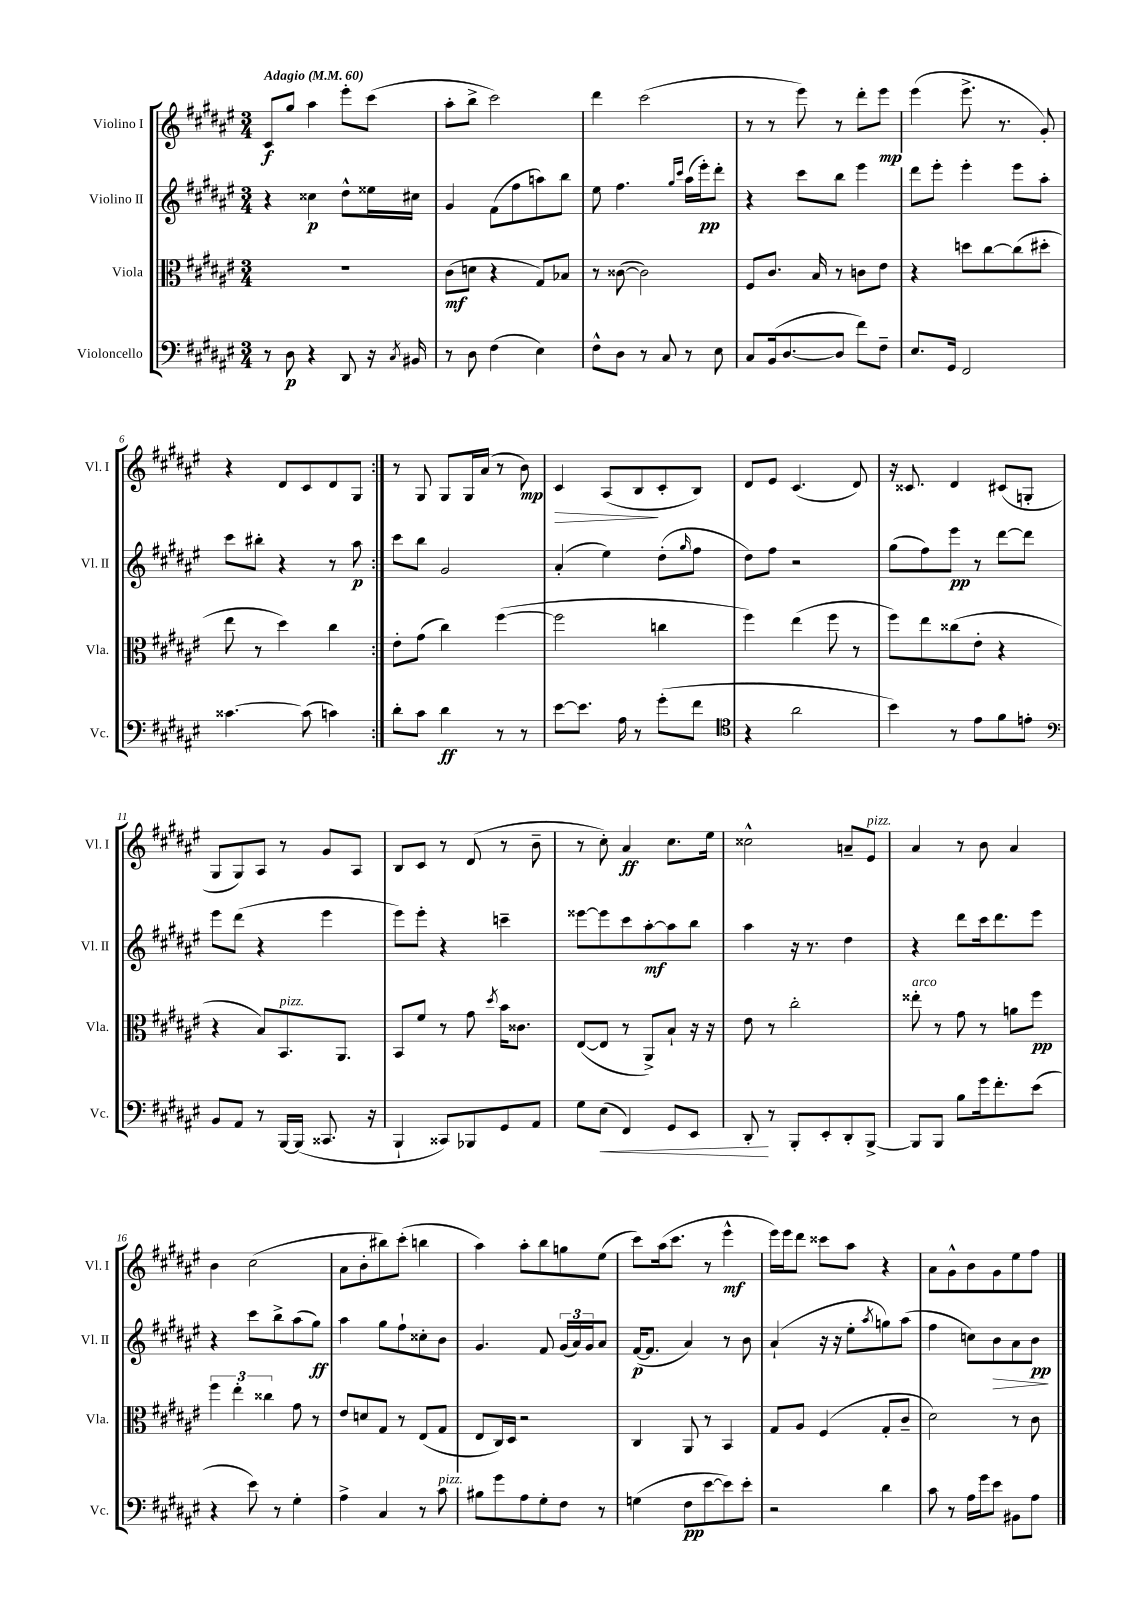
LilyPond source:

<<
\new StaffGroup <<
\new Staff = "s0" \with { instrumentName = "Violino I" shortInstrumentName = "Vl. I" } {
    \clef treble \key fis \major \numericTimeSignature \time 3/4 \tempo "Adagio" 4 = 60
    \repeat volta 2 { cis'8\f gis''8 ais''4 eis'''8-. cis'''8( |
    ais''8-. b''8-> cis'''2) |
    dis'''4 cis'''2( |
    r8 r8 eis'''8) r8 dis'''8-. eis'''8\mp |
    eis'''4( eis'''8.-> r8. gis'8-.) |
    r4 dis'8 cis'8 dis'8 gis8 | }
    r8 gis8 gis8 gis16 ais'16( r8 b'8\mp) |
    cis'4\> ais8( b8\! cis'8-. b8) |
    dis'8 eis'8 cis'4.( dis'8) |
    r16 cisis'8. dis'4 cis'8( g8-. |
    gis8 gis8) ais8 r8 gis'8 ais8 |
    b8 cis'8 r8 dis'8( r8 b'8-- |
    r8 cis''8-.) ais'4\ff cis''8. eis''16 |
    cisis''2-^ a'8-- eis'8^\markup { \italic "pizz." } |
    ais'4 r8 b'8 ais'4 |
    b'4 cis''2( |
    ais'8 b'8-. bis''8) cis'''8-.( b''4 |
    ais''4) ais''8-. b''8 g''8 eis''8( |
    cis'''8) ais''16( cis'''8. r8 eis'''4-^\mf |
    eis'''16) eis'''16 dis'''8 cisis'''8 ais''8 r4 |
    ais'8 gis'8-^ b'8 gis'8 eis''8 fis''8 \bar "|." |
}
\new Staff = "s1" \with { instrumentName = "Violino II" shortInstrumentName = "Vl. II" } {
    \clef treble \key fis \major \numericTimeSignature \time 3/4
    \repeat volta 2 { r4 cisis''4\p dis''8-^ eisis''16 cis''16 |
    gis'4 fis'8( fis''8 a''8) b''8 |
    eis''8 fis''4. \grace { gis''16 cis'''16 } ais''16( eis'''16-.\pp) dis'''8-. |
    r4 cis'''8 b''8 eis'''4 |
    dis'''8 eis'''8-. eis'''4-. eis'''8 ais''8-. |
    cis'''8 bis''8-. r4 r8 ais''8\p | }
    cis'''8 b''8 gis'2 |
    ais'4-.( eis''4) dis''8-.( \grace { gis''16 } fis''8 |
    dis''8) fis''8 r2 |
    gis''8( fis''8) eis'''8\pp r8 dis'''8~ dis'''8 |
    eis'''8 dis'''8( r4 eis'''4 |
    eis'''8) eis'''8-. r4 c'''4-- |
    eisis'''8~ eisis'''8 cis'''8 ais''8~-.\mf ais''8 b''8 |
    ais''4 r16 r8. dis''4 |
    r4 dis'''8 cis'''16 dis'''8. eis'''8 |
    r4 cis'''8 b''8-> ais''8( gis''8\ff) |
    ais''4 gis''8 fis''8-! cisis''8-. b'8 |
    gis'4. fis'8 \tuplet 3/2 { gis'16( ais'16) gis'16 } ais'8 |
    fis'16~\p( fis'8. ais'4) r8 b'8 |
    ais'4-!( r16 r16 eis''8-. \acciaccatura { ais''8 } g''8) ais''8( |
    fis''4 c''8) b'8\> ais'8 b'8\pp\! \bar "|." |
}
\new Staff = "s2" \with { instrumentName = "Viola" shortInstrumentName = "Vla." } {
    \clef alto \key fis \major \numericTimeSignature \time 3/4
    \repeat volta 2 { R2. |
    cis'8\mf( d'8 r4 gis8) bes8 |
    r8 cisis'8~( cisis'2) |
    fis8 cis'8. b16 r8 c'8 eis'8 |
    r4 d''8 cis''8~ cis''8( dis''8-. |
    eis''8 r8 dis''4) cis''4 | }
    eis'8-. gis'8( cis''4) fis''4~( |
    fis''2 c''4 |
    fis''4) eis''4( fis''8 r8 |
    fis''8) eis''8 cisis''8( eis'8-. r4 |
    r4 b8) b,8.^\markup { \italic "pizz." } ais,8. |
    b,8 fis'8 r8 gis'8 \acciaccatura { dis''8 } b'16 cisis'8. |
    eis8~( eis8 r8 ais,8->) b8-! r16 r16 |
    eis'8 r8 cis''2-. |
    eisis''8-.^\markup { \italic "arco" } r8 gis'8 r8 a'8 fis''8\pp |
    \tuplet 3/2 { fis''4 eis''4-. cisis''4 } gis'8 r8 |
    eis'8 d'8 gis8 r8 eis8( gis8 |
    eis8 cis16) dis16 r2 |
    cis4 ais,8 r8 b,4 |
    gis8 ais8 fis4( gis8-. cis'8-- |
    dis'2) r8 cis'8 \bar "|." |
}
\new Staff = "s3" \with { instrumentName = "Violoncello" shortInstrumentName = "Vc." } {
    \clef bass \key fis \major \numericTimeSignature \time 3/4
    \repeat volta 2 { r8 dis8\p r4 dis,8 r16 \acciaccatura { cis8 } bis,16 |
    r8 dis8 fis4( eis4) |
    fis8-^ dis8 r8 cis8 r8 eis8 |
    cis8 b,16( dis8.~ dis8 fis'8) fis8-- |
    eis8. gis,16 fis,2 |
    cisis'4.~ cisis'8( c'4) | }
    dis'8-. cis'8 dis'4\ff r8 r8 |
    eis'8~ eis'8. ais16 r8 gis'8-.( fis'8 |
    \clef tenor r4 ais'2 |
    b'4) r8 eis'8 fis'8 e'8-. |
    \clef bass b,8 ais,8 r8 b,,16~ b,,16( cisis,8. r16 |
    b,,4-! cisis,8) bes,,8 gis,8 ais,8 |
    gis8 eis8\<( fis,4) gis,8 eis,8 |
    dis,8-.\! r8 b,,8-. eis,8-. dis,8-. b,,8~-> |
    b,,8 b,,8 b8 gis'16 fis'8.-. eis'8( |
    r4 eis'8) r8 gis4-. |
    ais4-> cis4 r8 cis'8^\markup { \italic "pizz." } |
    bis8 gis'8 ais8 gis8-. fis8 r8 |
    g4( fis8\pp eis'8~ eis'8) eis'8-. |
    r2 dis'4 |
    cis'8 r8 ais16 gis'16 eis'8 bis,8 ais8 \bar "|." |
}
>>
>>
